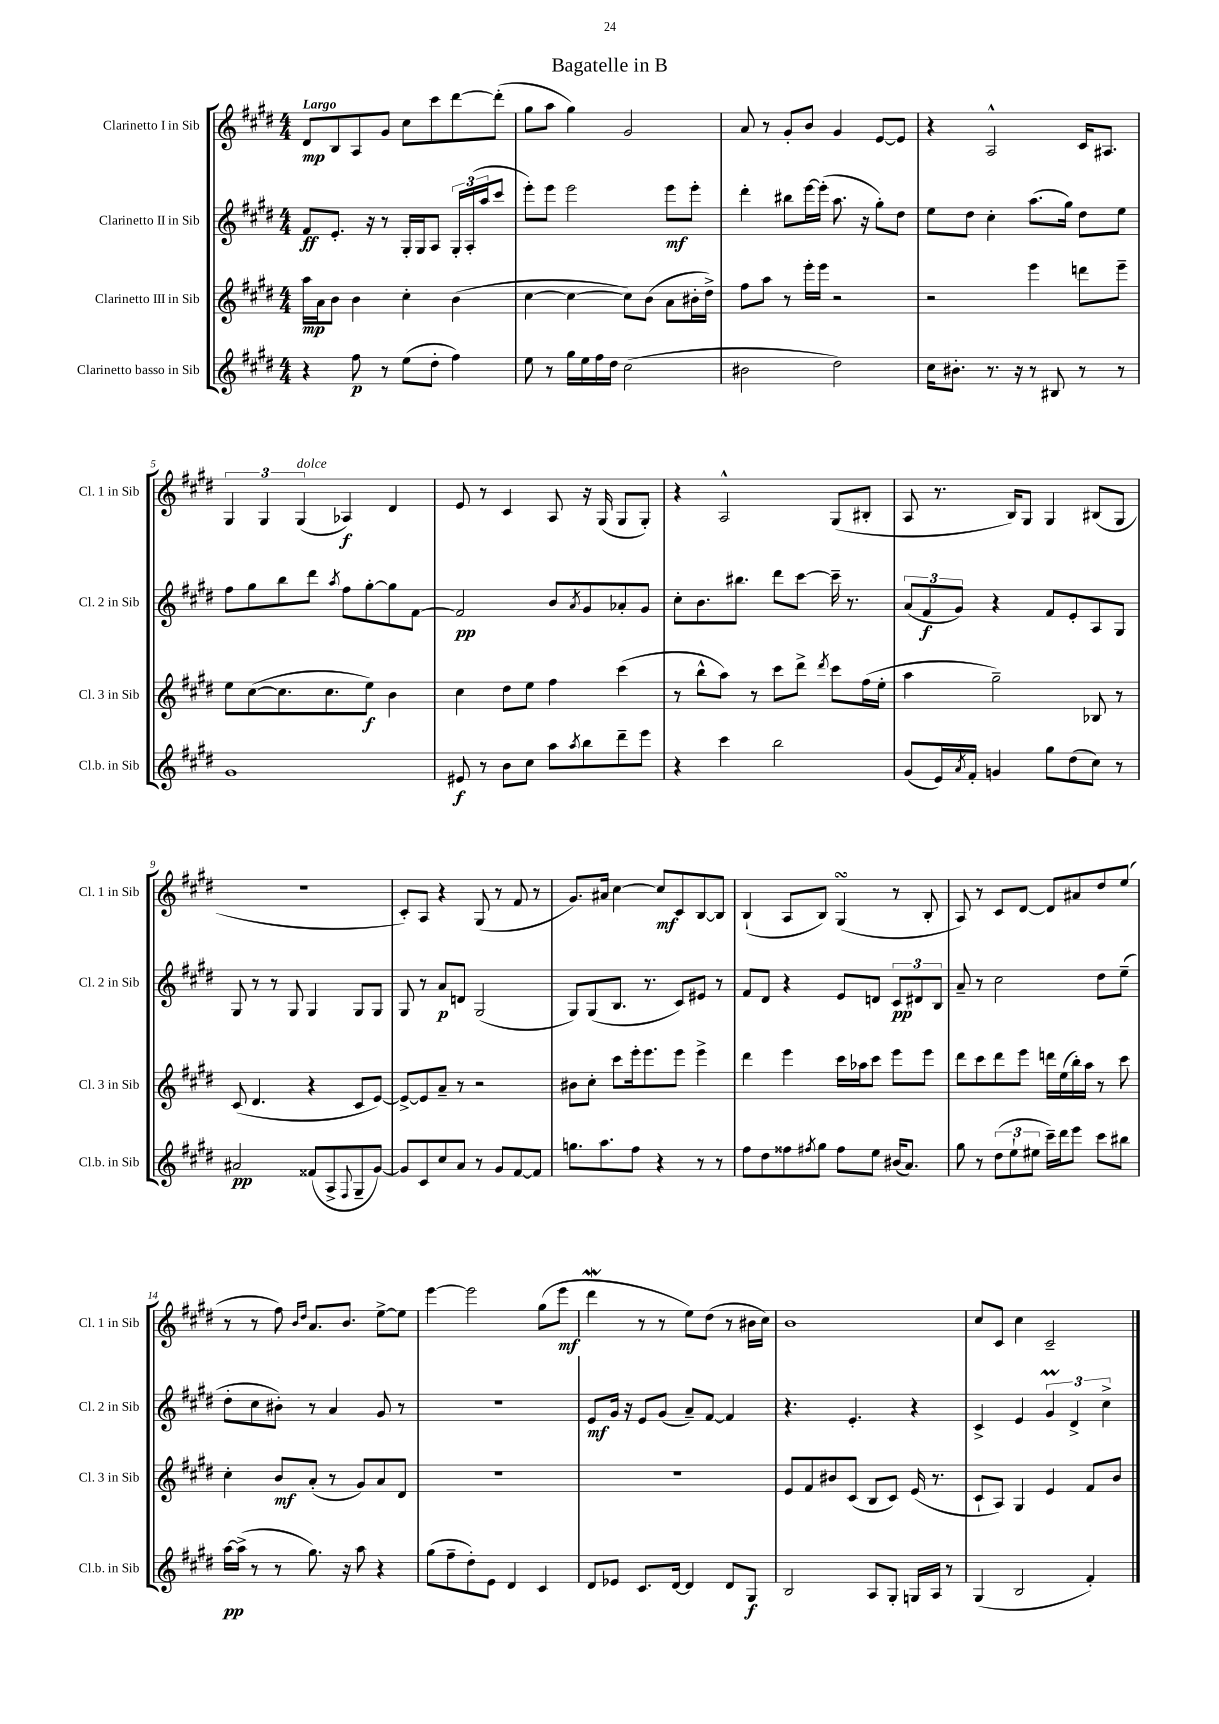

**kern	**kern	**kern	**kern
*staff4	*staff3	*staff2	*staff1
*clefG2	*clefG2	*clefG2	*clefG2
*k[f#c#g#d#]	*k[f#c#g#d#]	*k[f#c#g#d#]	*k[f#c#g#d#]
*M4/4	*M4/4	*M4/4	*M4/4
4r	16aa\LL	8f#/L	8d#/L
.	16a\J	.	.
.	8b\J	8.e'/J	8B/
8ff#\	4b\	.	8A/
.	.	16r	.
8r	.	8r	8g#/J
(8ee\L	4cc#'\	16G#'/LL	8cc#\L
.	.	16G#/J	.
8dd#'\J	.	8A/J	8ccc#\
4ff#\)	(4b\	24G#'/LL	[8ddd#\
.	.	(24A'/	.
.	.	24aa/J	.
.	.	8ccc#/J	(8ddd#'\]J
=	=	=	=
8ee\	[4cc#\	8eee'\L)	8gg#\L
8r	.	8eee\J	8aa\J
16gg#\LL	4cc#\_	2eee\	4gg#\)
16ee\	.	.	.
16ff#\	.	.	.
16dd#\JJ	.	.	.
(2cc#\	8cc#\]L)	.	2g#/
.	(8b\J	.	.
.	8a\L	8eee\L	.
.	16b#'\L	8eee'\J	.
.	16dd#^\JJ)	.	.
=	=	=	=
2b#\	8ff#\L	4ddd#'\	8a/
.	8aa\J	.	8r
.	8r	8bb#\L	8g#'/L
.	16eee'\LL	[16eee\L	8b/J
.	16eee\JJ	(16eee'\]JJ	.
2dd#\)	2r	8.aa\	4g#/
.	.	16r	.
.	.	8gg#'\L)	[8e/L
.	.	8dd#\J	8e/]J
=	=	=	=
16cc#\LK	2r	8ee\L	4r
8.b#'\J	.	.	.
.	.	8dd#\J	.
8.r	.	4cc#'\	2A^^/
16r	.	.	.
8r	4eee\	(8.aa\L	.
8B#/	.	.	.
.	.	16gg#\Jk)	.
8r	8ddd\L	8dd#\L	16c#/LK
.	.	.	8.A#/J
8r	8eee~\J	8ee\J	.
=	=	=	=
1g#	8ee\L	8ff#\L	6G#/
.	([8cc#\	8gg#\	.
.	.	.	6G#/
.	8.cc#\]	8bb\	.
.	.	.	(6G#/
.	.	8ddd#\J	.
.	8.cc#\	.	.
.	.	8qaa/	.
.	.	8ff#\L	4A-/)
.	8ee\J)	[8gg#'\	.
.	4b\	8gg#\]	4d#/
.	.	[8f#\J	.
=	=	=	=
8e#/	4cc#\	2f#/]	8e/
8r	.	.	8r
8b\L	8dd#\L	.	4c#/
8cc#\J	8ee\J	.	.
8aa\L	4ff#\	8b/L	8A/
8qaa/	.	8qa/	.
8bb\	.	8g#/	16r
.	.	.	(16G#/
8ddd#~\	(4ccc#\	8a-'/	8G#/L
8eee\J	.	8g#/J	8G#'/J)
=	=	=	=
4r	8r	8cc#'\L	4r
.	8bb^^\L	8.b\	.
4ccc#\	8aa\J)	.	2A^^/
.	.	8.bb#\J	.
.	8r	.	.
2bb\	8ccc#\L	8ddd#\L	.
.	8ddd#^\J	[8ccc#\J	.
.	8qddd#/	.	.
.	8ccc#\L	16ccc#~\]	(8G#/L
.	.	8.r	.
.	(16ff#\L	.	8B#'/J
.	16ee'\JJ	.	.
=	=	=	=
(8g#/L	4aa\	(12a/L	8A/
.	.	12f#/	.
16e/L)	.	.	8.r
.	.	12g#/J)	.
8qa/	.	.	.
16f#'/JJ	.	.	.
4g/	2gg#~\)	4r	.
.	.	.	16B/LK)
.	.	.	8G#/J
8gg#\L	.	8f#/L	4G#/
(8dd#\	.	8e'/	.
8cc#\J)	8B-/	8A/	(8B#/L
8r	8r	8G#/J	8G#/J
=	=	=	=
2a#/	(8c#/	8G#/	1r
.	4.d#/	8r	.
.	.	8r	.
.	.	8G#/	.
(8f##/L	4r	4G#/	.
8A^/	.	.	.
8qqF#/	.	.	.
8G#~/	8c#/L	8G#/L	.
[8g#/J)	[8e/J)	8G#/J	.
=	=	=	=
8g#/]L	8e^/_L	8G#/	8c#'/L)
8c#/	8e/]	8r	8A/J
8cc#/	8a~/J	8a/L	4r
8a/J	8r	8d/J	.
8r	2r	(2G#/	(8G#/
8g#/L	.	.	8r
[8f#/	.	.	8f#/
8f#/]J	.	.	8r
=	=	=	=
8.gg\L	8b#\L	8G#/L)	8.g#/L)
.	8cc#'\J	(8G#/	.
8.aa\	.	.	16a#/Jk
.	8ccc#\L	8.B/J	[4cc#\
8ff#\J	16eee'\k	.	.
.	8.eee\	8.r	.
4r	.	.	8cc#/]L
.	8eee\J	8c#/L)	8c#/
8r	4eee^\	8e#/J	[8B/
8r	.	8r	8B/]J
=	=	=	=
8ff#\L	4ddd#\	8f#/L	(4B`/
8dd#\	.	8d#/J	.
8ff##\	4eee\	4r	8A/L
8qff#/	.	.	.
8gg#\J	.	.	8B/J)
8ff#\L	16ccc#\LL	8e/L	(4G#/
.	16aa-\J	.	.
8ee\J	8ccc#\J	8d/J	.
(16b#/LK	8eee\L	12c#/L	8r
8.a/J)	.	.	.
.	.	12d#/	.
.	8eee\J	.	8B'/
.	.	12B/J	.
=	=	=	=
8gg#\	8ddd#\L	8a~/	8A/)
8r	8ccc#\	8r	8r
(12dd#\L	8ddd#\	2cc#\	8c#/L
12ee`\	.	.	.
.	8eee\J	.	[8d#/J
12ee#\J	.	.	.
16ccc#~\LL)	16ddd\LL	.	8d#/]L
16ddd#\J	(16ee\	.	.
8eee\J	16bb'\)	.	8a#/
.	16aa\JJ	.	.
8ccc#\L	8r	8dd#\L	8dd#/
8bb#\J	8ccc#\	(8ee~\J	(8ee/J
=	=	=	=
[16aa\LL	4cc#'\	8dd#'\L	8r
(16aa^\]JJ	.	.	.
8r	.	8cc#\	8r
8r	8b/L	8b#'\J)	8ff#\)
.	.	.	16qqb/LL
.	.	.	16qqdd#/JJ
8.gg#\)	(8a'/J	8r	8.a/L
.	8r	4a/	.
16r	.	.	8.b/J
8aa\	8g#/L)	.	.
4r	8a/	8g#/	[8ee^\L
.	8d#/J	8r	8ee\]J
=	=	=	=
(8gg#\L	1r	1r	[4eee\
8ff#~\	.	.	.
8dd#'\)	.	.	2eee\]
8e\J	.	.	.
4d#/	.	.	.
4c#/	.	.	(8gg#\L
.	.	.	8eee\J
=	=	=	=
8d#/L	1r	8e/L	4ddd#\
8e-/J	.	16g#/Jk	.
.	.	16r	.
8.c#/L	.	8e/L	8r
.	.	(8g#/J	8r
[16d#/Jk	.	.	.
4d#/]	.	8a~/L)	8ee\L)
.	.	[8f#/J	(8dd#\J
8d#/L	.	4f#/]	8r
8G#/J	.	.	16b#\LL
.	.	.	16cc#\JJ)
=	=	=	=
2B/	8e/L	4.r	1b
.	8f#/	.	.
.	8b#/	.	.
.	(8c#/J	4.e'/	.
8A/L	8B/L	.	.
8G#'/J	8c#/J)	.	.
16G/LL	(16e/	4r	.
16A/JJ	8.r	.	.
8r	.	.	.
=	=	=	=
(4G#/	8c#`/L	4c#^/	8cc#/L
.	8A/J)	.	8c#/J
2B/	4G#/	4e/	4cc#\
.	4e/	6g#/	2c#~/
.	.	6d#^/	.
4f#'/)	8f#/L	.	.
.	.	6cc#^\	.
.	8b/J	.	.
==	==	==	==
*-	*-	*-	*-
